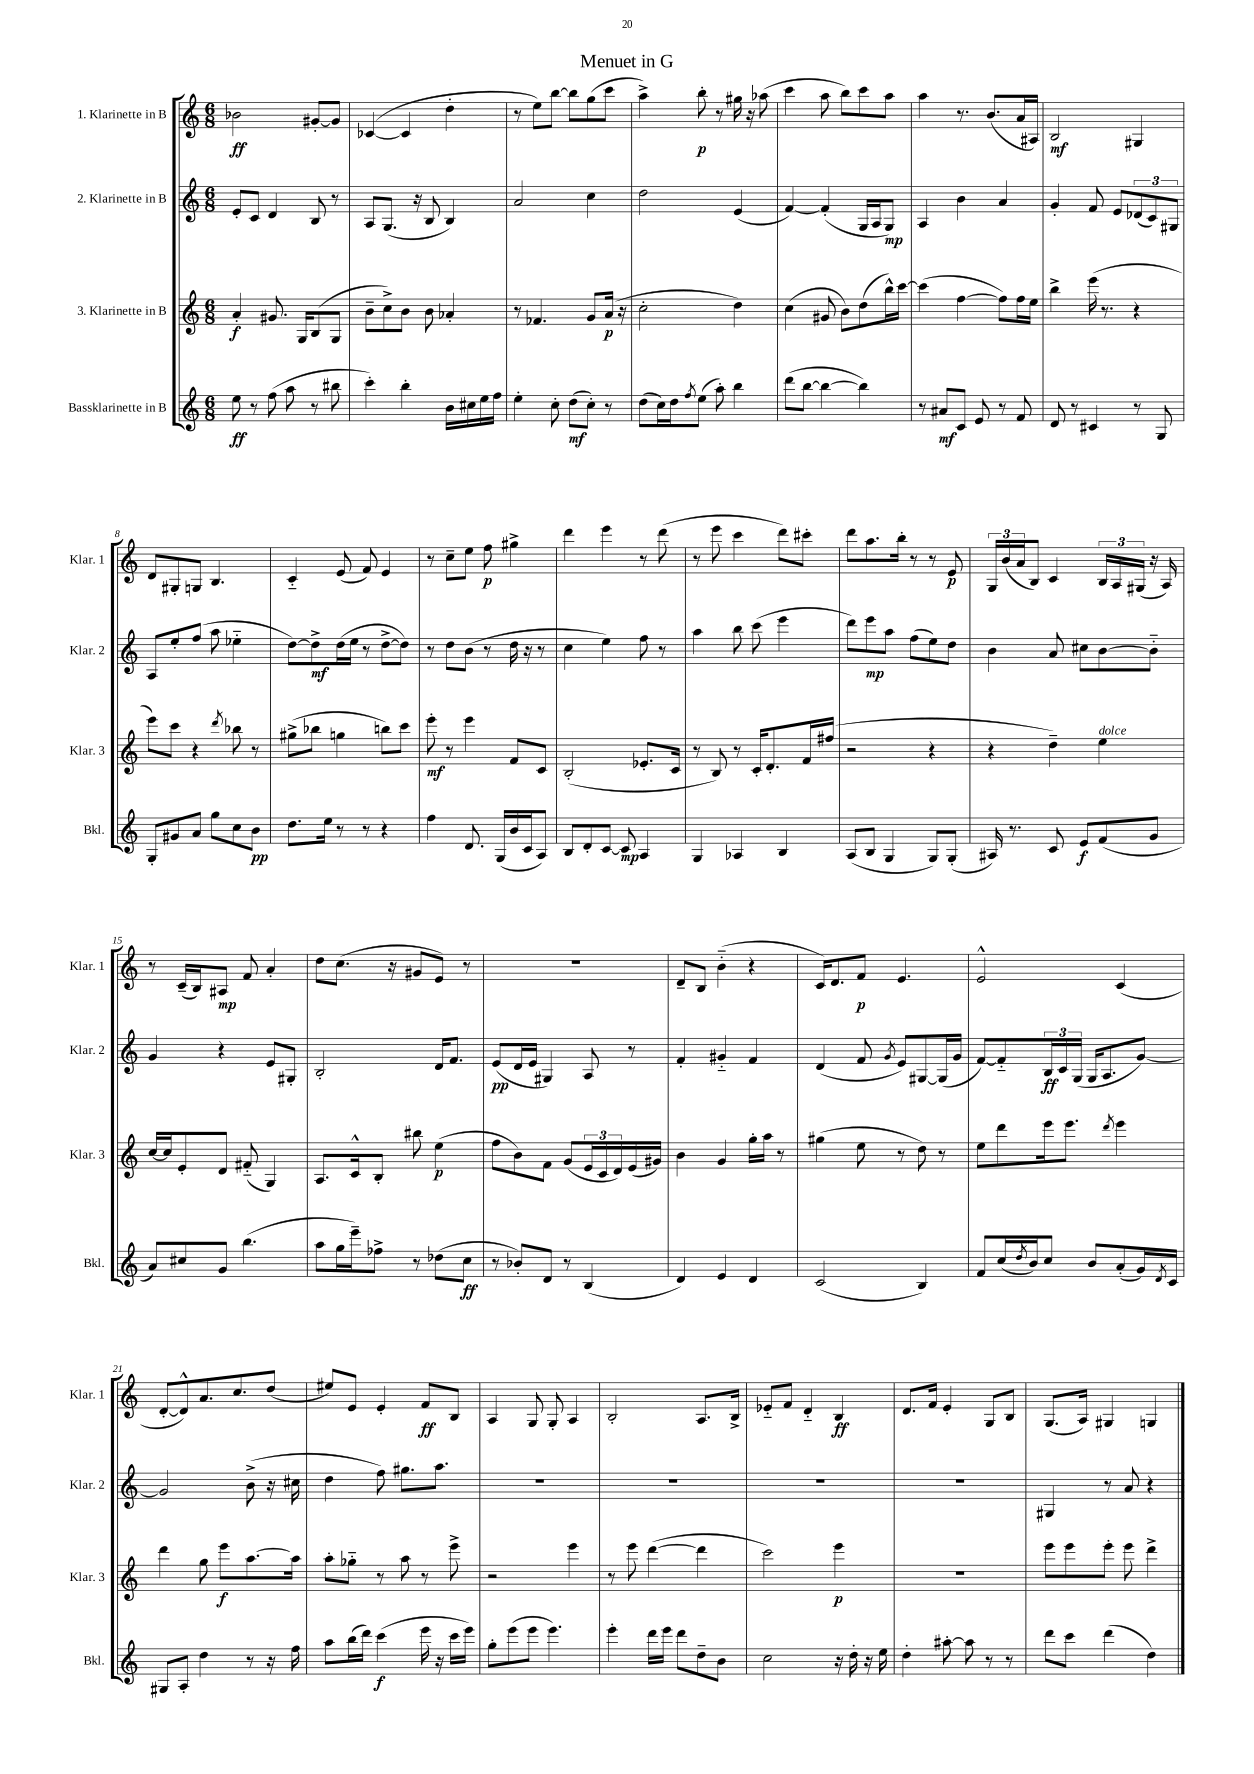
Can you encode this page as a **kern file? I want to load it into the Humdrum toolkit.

**kern	**kern	**kern	**kern
*staff4	*staff3	*staff2	*staff1
*clefG2	*clefG2	*clefG2	*clefG2
*k[]	*k[]	*k[]	*k[]
*M6/8	*M6/8	*M6/8	*M6/8
8ee\	4a'/	8e'/L	2b-\
8r	.	8c/J	.
(8ff\	8.g#/	4d/	.
8aa\	.	.	.
.	16G/LK	.	.
8r	(8B/	8B/	[8g#'/L
8bb#\	8G/J	8r	8g#/]J
=	=	=	=
4ccc'\)	8b~\L	8A/L	([4c-/
.	8cc^\)	(8.G/J	.
4bb'\	8b\J	.	4c-/]
.	.	16r	.
.	8b\	8B/	.
16b\LL	4a-'/	4B/)	4dd'\
16cc#\	.	.	.
16ee\	.	.	.
16ff\JJ	.	.	.
=	=	=	=
4ee'\	8r	2a/	8r
.	4.f-/	.	8ee\L)
8cc'\	.	.	[8bb\J
(8dd\L	.	.	8bb\]L
8cc'\J)	8g/L	4cc\	(8gg\
8r	(16a/Jk	.	8ccc\J
.	16r	.	.
=	=	=	=
(8dd\L	2cc'\	2dd\	4aa^\)
16cc\L)	.	.	.
16dd\J	.	.	.
8qff/	.	.	.
(8ee\J	.	.	8bb'\
8aa'\)	.	.	8r
4bb\	4dd\)	(4e/	16gg#\
.	.	.	16r
.	.	.	(8aa-\
=	=	=	=
(8ddd\L	(4cc\	[4f/)	4ccc\
[8bb\J	.	.	.
4bb\_	8g#/	(4f'/]	8aa\
.	8b\L)	.	8bb\L)
4bb\])	(8dd\	16G/LL	8ccc\
.	.	16A/J	.
.	16bb^^\L)	8G/J)	8aa\J
.	[16ccc\JJ	.	.
=	=	=	=
8r	(4ccc\]	4A/	4aa\
8a#/L	.	.	.
8c/J	[4ff\	4b\	8.r
8e/	.	.	.
.	.	.	(8.b/L
8r	8ff\]L)	4a/	.
8f/	16ff\L	.	16a/L
.	16ee\JJ	.	16A#/JJ)
=	=	=	=
8d/	4bb^\	4g'/	2B/
8r	.	.	.
4c#/	(16eee\	8f/	.
.	8.r	.	.
.	.	8e/L	.
8r	4r	(12d-/	4G#/
.	.	12c/)	.
8G/	.	.	.
.	.	12G#/J	.
=	=	=	=
8G'/L	8eee\L)	8A/L	8d/L
8g#/	8ccc\J	8ee'/	8G#'/
8a/J	4r	(8ff/J	8G/J
8gg\L	.	8aa\	4.B/
.	8qddd/	.	.
8cc\	8bb-\	4ee-'~\	.
8b\J	8r	.	.
=	=	=	=
8.dd\L	(8gg#^\L	[8dd\L)	4c'~/
.	8bb-\J	8dd^\]	.
16ee\Jk	.	.	.
8r	4gg\	(16dd\L	(8e/
.	.	16ee\JJ	.
8r	.	8r	8f/)
4r	8bb\L)	[8dd^\L	4e/
.	8ccc\J	8dd\]J)	.
=	=	=	=
4ff\	8eee'\	8r	8r
.	8r	8dd\L	8cc~\L
8.d/	4eee\	(8b\J	8ee\J
.	.	8r	8ff\
(16G/LL	.	.	.
16b/	8f/L	16dd\	4gg#^\
16c/J	.	16r	.
8A/J)	8c/J	8r	.
=	=	=	=
8B/L	(2B'/	4cc\	4ddd\
8d'/	.	.	.
[8c/J	.	4ee\)	4eee\
8c/]	.	.	.
4A/	8.e-'/L	8ff\	8r
.	.	8r	(8ddd\
.	16c/Jk	.	.
=	=	=	=
4G/	8r	4aa\	8r
.	8B/)	.	8eee\
4A-/	8r	8bb\	4ccc\
.	16c'/LK	(8ccc\	.
.	8.d'/	.	.
4B/	.	4eee\	8ddd\L)
.	16f/L	.	8ccc#'\J
.	(16ff#/JJ	.	.
=	=	=	=
(8A/L	2r	8ddd\L)	8ddd\L
8B/J	.	8eee\	8.aa\
4G/	.	8aa\J	.
.	.	.	16bb'\Jk
.	.	(8ff\L	8r
8G/L)	4r	8ee\)	8r
(8G'/J	.	8dd\J	8e/
=	=	=	=
16A#/)	4r	4b\	24G/LL
.	.	.	(24b/
8.r	.	.	.
.	.	.	24a/J
.	.	.	8B/J)
8c/	4dd~\)	8a/	4c/
8e/L	.	8cc#\L	.
(8f/	4ee\	[8b\	24B/LL
.	.	.	24A/
.	.	.	(24G#/JJ
8g/J	.	8b'~\]J	16r
.	.	.	16A/)
=	=	=	=
8a/L)	[16cc/LL	4g/	8r
.	16cc/]J	.	.
8cc#/	8e'/	.	(16c~/LL
.	.	.	16B/J)
8g/J	8d/J	4r	8A#/J
(4.bb\	(8f#'~/	.	8f/
.	4G/)	8e/L	4a'/
.	.	8G#'/J	.
=	=	=	=
8aa\L	8.A/L	2B'/	8dd\L
16gg\L	.	.	(8.cc\J
16eee~\J)	16c^^/k	.	.
8ff-^\J	8B'/J	.	.
.	.	.	16r
8r	8bb#\	.	8g#/L
(8dd-\L	(4ee\	16d/LK	8e/J)
.	.	8.f/J	.
8cc\J	.	.	8r
=	=	=	=
8r	8ff\L	(8e/L	2.r
8b-'/L)	8b\)	16d/L	.
.	.	16e/JJ	.
8d/J	8f\J	4G#/)	.
8r	(8g/L	.	.
(4B/	24e/L	8A/	.
.	24c/	.	.
.	24d/)	.	.
.	(16e/	8r	.
.	16g#/JJ)	.	.
=	=	=	=
4d/)	4b\	4f'/	8d~/L
.	.	.	8B/J
4e/	4g/	4g#'~/	(4b'~\
4d/	16gg'\LL	4f/	4r
.	16aa\JJ	.	.
.	8r	.	.
=	=	=	=
(2c/	(4gg#\	(4d/	16c/LK)
.	.	.	8.d/
.	8ee\	8f/	8f/J
.	.	8qg/	.
.	8r	8e/L)	4.e/
4B/)	8dd\)	[8G#/	.
.	8r	(16G#/]L	.
.	.	16g/JJ	.
=	=	=	=
8f/L	8ee\L	[8f/L)	2e^^/
(16cc/L	8ddd\	8f'~/]	.
8qdd/	.	.	.
16b/J)	.	.	.
8cc/J	16eee\k	24B/L	.
.	.	24c/	.
.	8.eee\J	.	.
.	.	(24G/JJ	.
8b/L	.	16G/LK	.
.	.	8.A/	.
.	8qddd/	.	.
(8a'/	4eee\	.	(4c/
16g/L)	.	[8g/J)	.
8qd/	.	.	.
16c/JJ	.	.	.
=	=	=	=
8G#/L	4ddd\	2g/]	[8d'/L
8A'/J	.	.	8d^^/])
4dd\	8gg\	.	8.a/
.	8eee\L	.	.
.	.	.	8.cc/
8r	[8.aa\	(8b^\	.
16r	.	16r	(8dd/J
16ff\	16aa\]Jk	16cc#\	.
=	=	=	=
8aa\L	8aa'\L	4dd\	8ee#/L)
(16bb\L	8gg-'~\J	.	8e/J
16ddd\JJ)	.	.	.
(4ccc\	8r	8ff\)	4e'/
.	8aa\	8.gg#\L	.
16eee\	8r	.	8f/L
16r	.	8.aa\J	.
16ccc\LL	8eee^\	.	8B/J
16eee\JJ)	.	.	.
=	=	=	=
8gg'\L	2r	2.r	4A/
(8eee\	.	.	.
8eee\J	.	.	8G/
4.eee\)	.	.	8G'/
.	4eee\	.	4A/
=	=	=	=
4eee'\	8r	2.r	2B'/
.	8eee\	.	.
16ddd\LL	([4ddd\	.	.
16eee\JJ	.	.	.
8ddd\L	.	.	.
8dd~\	4ddd\]	.	8.A/L
8b\J	.	.	.
.	.	.	16B^/Jk
=	=	=	=
2cc\	2ccc\)	2.r	8e-'~/L
.	.	.	8f/J
.	.	.	4d'~/
16r	4eee\	.	4B/
16dd'\	.	.	.
16r	.	.	.
16ee\	.	.	.
=	=	=	=
4dd'\	2.r	2.r	8.d/L
.	.	.	16f/Jk
[8aa#'\	.	.	4e'/
8aa#\]	.	.	.
8r	.	.	8G/L
8r	.	.	8B/J
=	=	=	=
8ddd\L	8eee\L	4G#/	(8.G/L
8ccc\J	8eee\	.	.
.	.	.	16A/Jk)
(4ddd\	8eee'\J	8r	4G#/
.	8eee\	8a/	.
4dd\)	4ddd^\	4r	4G/
==	==	==	==
*-	*-	*-	*-
